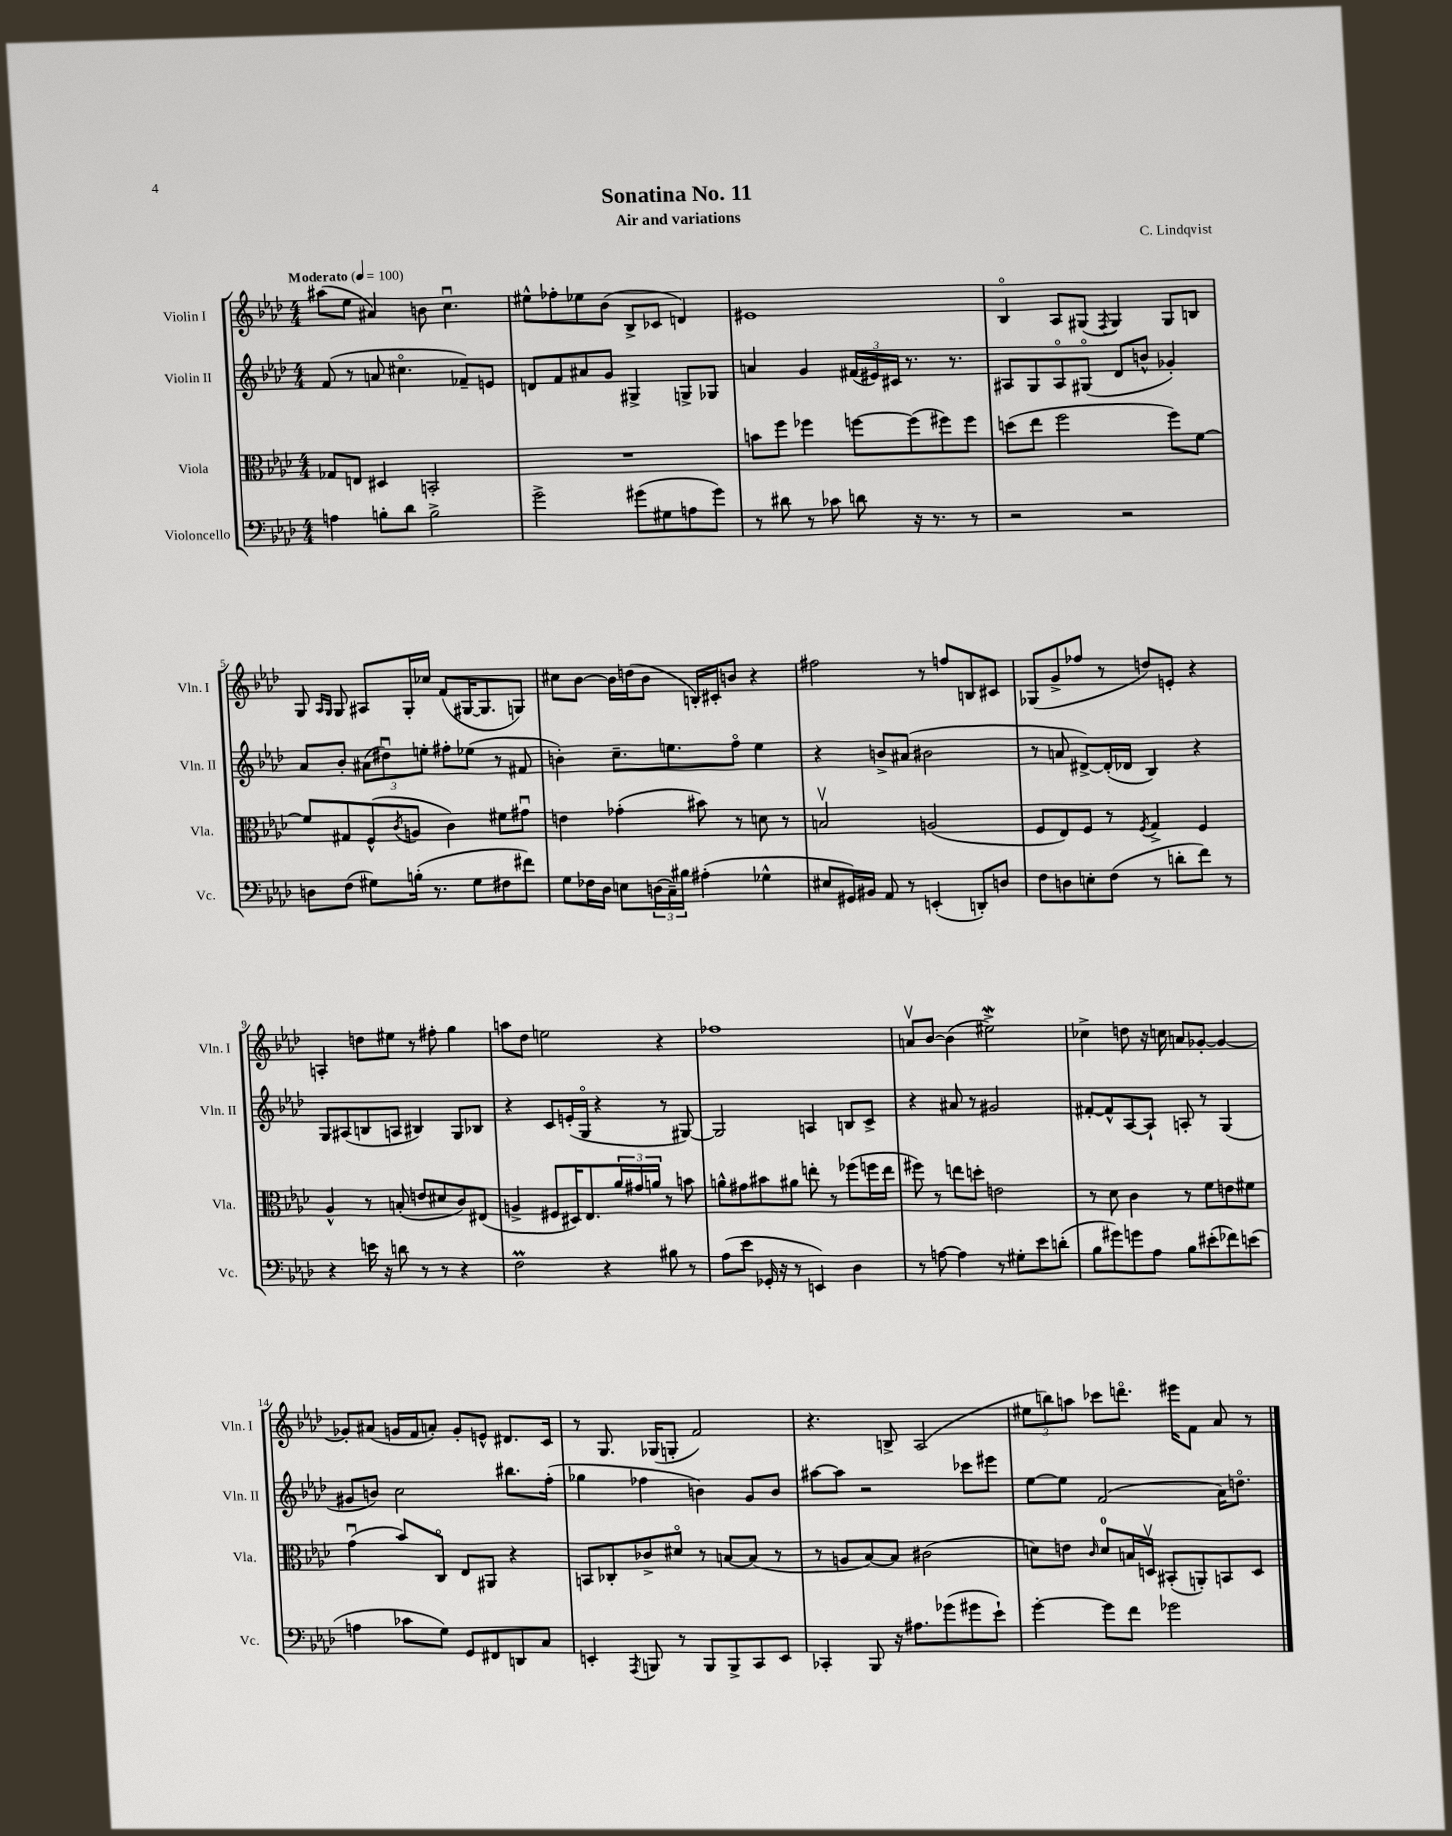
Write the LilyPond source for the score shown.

\header { title = "Sonatina No. 11" composer = "C. Lindqvist" subtitle = "Air and variations" }
<<
\new StaffGroup <<
\new Staff = "s0" \with { instrumentName = "Violin I" shortInstrumentName = "Vln. I" } {
    \clef treble \key aes \major \numericTimeSignature \time 4/4 \tempo "Moderato" 4 = 100
    ais''8( ees''8 ais'4) b'8 c''4.\downbow |
    eis''8-^ fes''8-. ees''8 bes'8( bes8-> ces'8 d'4) |
    eis'1 |
    bes4\flageolet aes8 gis8( \acciaccatura { f8 } gis4) gis8 b8 |
    g8 \grace { aes16 g16 } g8 ais8 g16-. ces''16 f'8( gis16~ gis8. g8) |
    cis''8 bes'8~ bes'16 d''16( bes'8 b16-.) cis'16-. b'8 r4 |
    fis''2 r8 f''8 b8 cis'8 |
    ges8( g'8-> fes''8 r8 d''8) e'8-. r4 |
    a4-. d''8 eis''8 r8 fis''8-. g''4 |
    a''8 des''8 e''2 r4 |
    fes''1 |
    a'8\upbow bes'8~ bes'4( eis''2->\mordent) |
    ces''4-> d''8 r16 c''16 a'8 ges'8~-. ges'4~ |
    ges'8-. ais'8( g'16 f'16 a'8-.) g'8-. e'8-^ dis'8. c'16 |
    r8 g8. ges16( g8-. f'2) |
    r4. b8-> aes2( |
    \tuplet 3/2 { eis''8 b''8) a''8 } ces'''8 d'''8.\flageolet eis'''16 f'8 aes'8 r8 \bar "|." |
}
\new Staff = "s1" \with { instrumentName = "Violin II" shortInstrumentName = "Vln. II" } {
    \clef treble \key aes \major \numericTimeSignature \time 4/4
    f'8( r8 a'8 cis''4.\flageolet fes'8--) e'8 |
    d'8 f'8 ais'8 g'8 gis4-> g8-> ges8 |
    a'4 g'4 \tuplet 3/2 { fis'16( eis'16) cis'16 } r8. r8. |
    ais8 g8 ais8\flageolet gis8\flageolet( des'8 b'8-^ ges'4-.) |
    aes'8 bes'8-. \tuplet 3/2 { ais'8( dis''8\downbow) e''8-. } fis''8-. ees''8( r8 fis'8 |
    b'4-.) c''8.-- e''8. f''8\flageolet e''4 |
    r4 b'8-> ais'8( bis'2 |
    r8 a'8 dis'8~->) dis'16-.( des'16 bes4) r4 |
    g8 ais8( b8 a8 bis4) g8 bes8 |
    r4 c'8 e'16-.( g16\flageolet r4 r8 gis8~) |
    gis2 a4 b8 c'8-> |
    r4 ais'8 r8 gis'2 |
    fis'8~-. fis'8-^ aes8~ aes8-! a8-. r8 g4( |
    gis'8 b'8) c''2 bis''8. f''16-.( |
    ges''4 fes''4 b'4) g'8 b'8 |
    ais''8~ ais''8 r2 ces'''8 eis'''8 |
    ees''8~ ees''8 f'2( aes'16) d''8.\flageolet \bar "|." |
}
\new Staff = "s2" \with { instrumentName = "Viola" shortInstrumentName = "Vla." } {
    \clef alto \key aes \major \numericTimeSignature \time 4/4
    ges8 e8 dis4 b,2-. |
    R1 |
    b'8 f''8 fes''4 f''8~ f''8( fis''8) fis''8 |
    d''8( ees''8 f''2 f''8) f'8~ |
    f'8 gis8 f8-^( \acciaccatura { c'8 } a8 c'4) fis'8 gis'8\downbow |
    e'4 ges'4-.( bis'8) r8 d'8 r8 |
    b2\upbow a2( |
    f8 ees8) f8 r8 \acciaccatura { f8 } g4-> f4 |
    aes4-^ r8 b8-.( e'8 dis'8 c'8) eis8( |
    a4-> fis8 dis16) ees8. \tuplet 3/2 { aes'16 gis'16 a'16 } r8 b'8 |
    a'8-^ gis'8 bis'8 ais'8 e''8-. r8 fes''8( f''16 e''16 |
    fis''8) r8 e''8 d''8-. e'2 |
    r8 des'8 c'4 r8 f'8 e'8 fis'8 |
    g'4\downbow( bes'8) c8\flageolet ees8 ais,8 r4 |
    b,8 ces8-. ces'8-> dis'8\flageolet r8 b8~ b8( r8 |
    r8 a8 bes8~) bes8 cis'2( |
    d'8) e'8 \grace { c'16 } d'8-0 b16 d16\upbow bis,8-.( a,8-.) b,8 d8 \bar "|." |
}
\new Staff = "s3" \with { instrumentName = "Violoncello" shortInstrumentName = "Vc." } {
    \clef bass \key aes \major \numericTimeSignature \time 4/4
    a4 b8-. des'8 b2-> |
    g'2-> gis'8( gis8 a8 gis'8) |
    r8 dis'8 r8 ces'8 d'8 r16 r8. r8 |
    r2 r2 |
    d8 f8( gis8) b16-.( r8. gis8 fis8 fis'8) |
    g8 fes16 des16 e8 \tuplet 3/2 { d16( c16--) bis16 } ais4-.( ges4-^ |
    eis8 gis,16) bis,16 aes,8 r8 e,4-.( d,8-.) d8 |
    f8 d8 e8-. f8( r8 d'8-. f'8) r8 |
    r4 e'16 r16 d'8 r8 r8 r4 |
    f2\prall r4 bis8 r8 |
    aes8( ees'8 ges,16-. r16 r8 e,4) des4 |
    r8 a8~ a4 r8 gis8-. ees'8 d'8-.( |
    bes8 gis'8) g'8 aes8 bes8 eis'8-.( fes'8) e'8( |
    a4 ces'8 g8) g,8 fis,8 d,8 c8 |
    e,4-. \acciaccatura { aes,,8 } b,,8 r8 b,,8 b,,8-> c,8 e,8 |
    ces,4-. bes,,8 r16 ais8. ges'8( gis'8 ees'8-!) |
    g'4~-. g'8 f'8 ges'2 \bar "|." |
}
>>
>>
